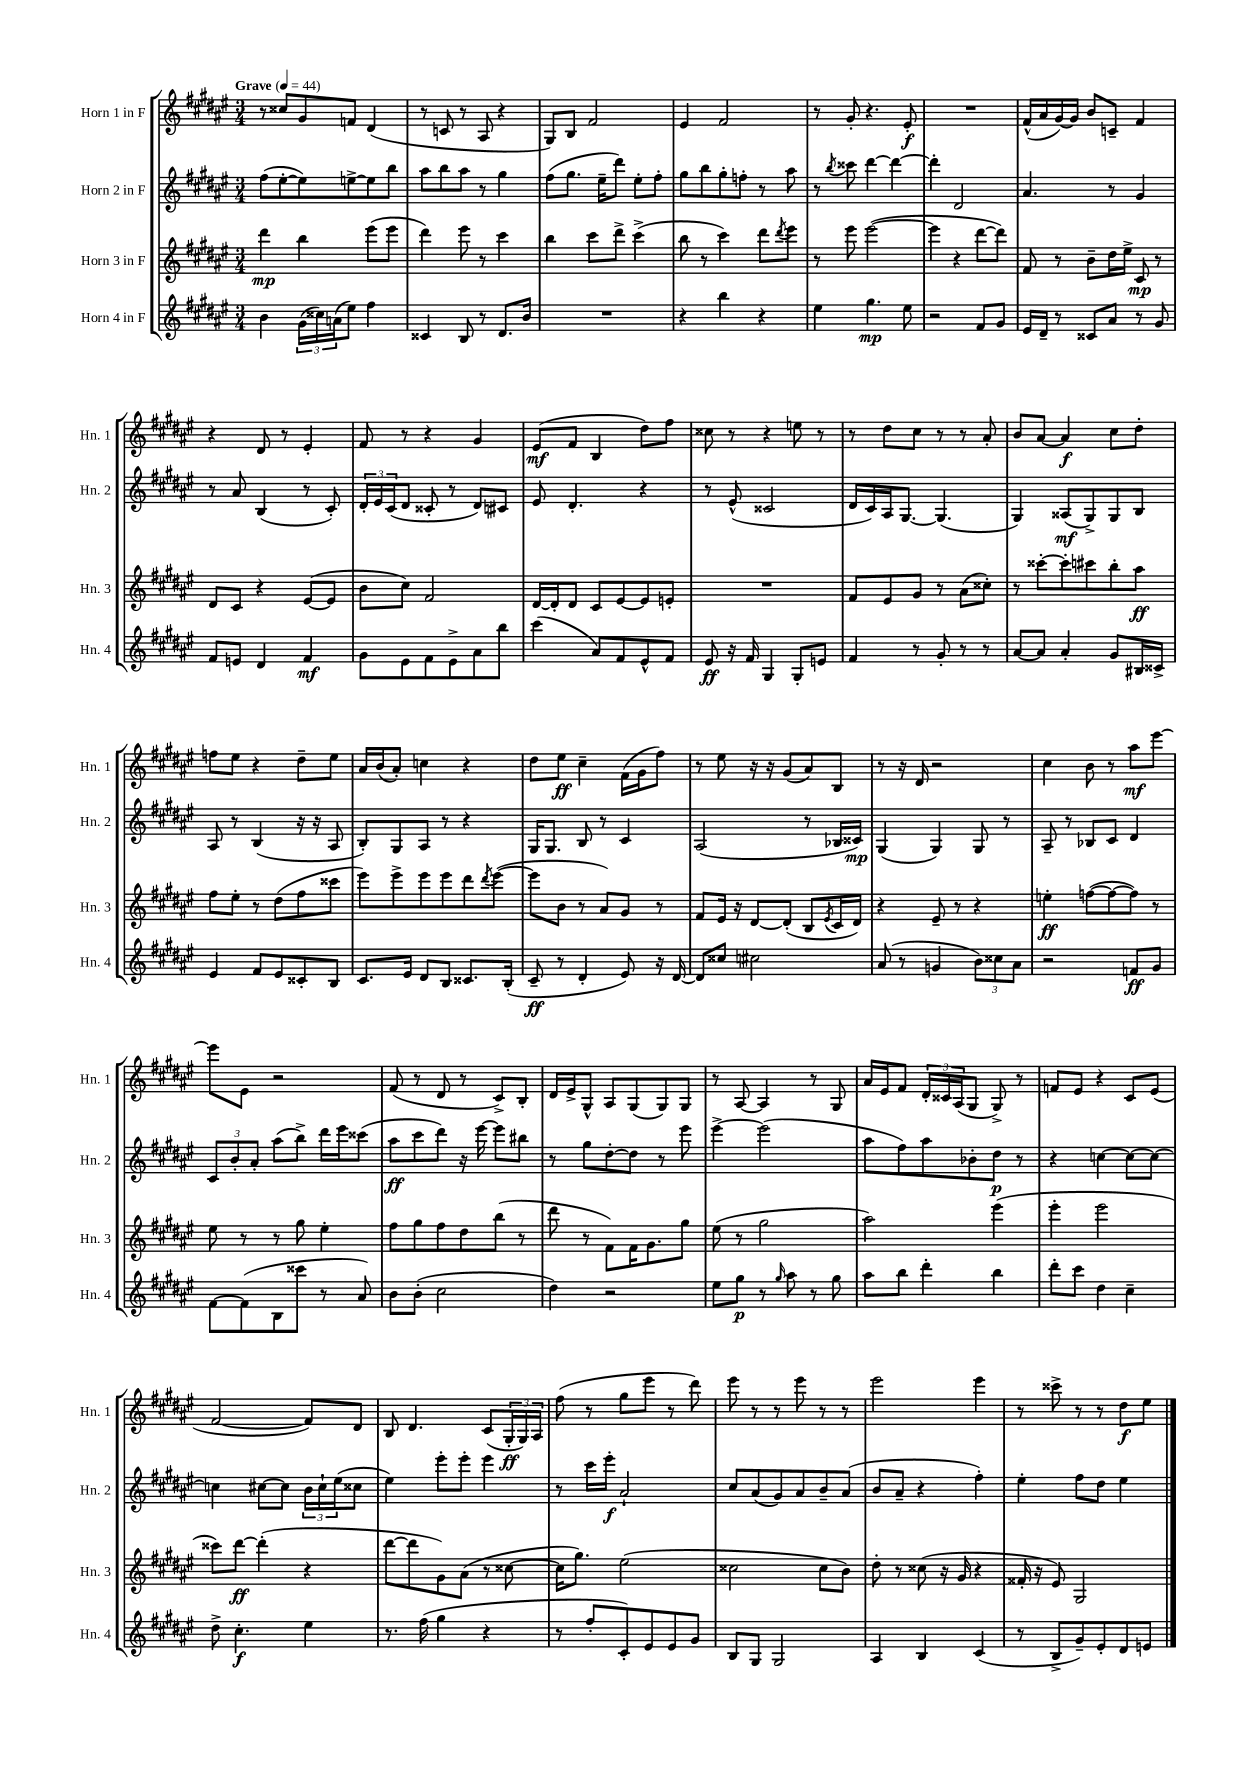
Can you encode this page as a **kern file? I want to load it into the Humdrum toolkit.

**kern	**kern	**kern	**kern
*staff4	*staff3	*staff2	*staff1
*clefG2	*clefG2	*clefG2	*clefG2
*k[f#c#g#d#a#e#]	*k[f#c#g#d#a#e#]	*k[f#c#g#d#a#e#]	*k[f#c#g#d#a#e#]
*M3/4	*M3/4	*M3/4	*M3/4
*MM44	*MM44	*MM44	*MM44
4b	4ddd#	(8ff#	8r
.	.	[8ee#'	8cc##
(24g#	4bb	8ee#])	8g#
24cc##)	.	.	.
(24a	.	.	.
8ee#)	.	[8ee^	8f
4ff#	(8eee#	8ee]	(4d#
.	8eee#	8bb	.
=	=	=	=
4c##	4ddd#)	8aa#	8r
.	.	8bb	8c
8B	8eee#	8aa#	8r
8r	8r	8r	8A#
8.d#	4ccc#	4gg#	4r
16b	.	.	.
=	=	=	=
2.r	4bb	(8ff#	8G#)
.	.	8.gg#	8B
.	8ccc#	.	2f#
.	.	16ee#~	.
.	8ddd#^	8ddd#)	.
.	(4ccc#^	8ee#'	.
.	.	8ff#'	.
=	=	=	=
4r	8bb	8gg#	4e#
.	8r	8bb	.
4bb	4ccc#)	8gg#'	2f#
.	.	8ff'	.
4r	8ddd#	8r	.
.	8qddd#	.	.
.	8eee#	8aa#	.
=	=	=	=
4ee#	8r	8r	8r
.	.	8qbb	.
.	8eee#	8ccc##	8g#'
4.gg#	([2eee#	[4ddd#	4.r
.	.	4ddd#_	.
8ee#	.	.	8e#'
=	=	=	=
2r	4eee#]	4ddd#']	2.r
.	4r	2d#	.
8f#	[8ddd#	.	.
8g#	8ddd#])	.	.
=	=	=	=
16e#	8f#	4.a#	(16f#^^
16d#~	.	.	16a#
8r	8r	.	[16g#)
.	.	.	16g#]
8c##	8b~	.	8b
8a#	16dd#	8r	8c~
.	16ee#^	.	.
8r	8c#	4g#	4f#
8g#	8r	.	.
=	=	=	=
8f#	8d#	8r	4r
8e	8c#	8a#	.
4d#	4r	(4B	8d#
.	.	.	8r
4f#	([8e#	8r	4e#'
.	8e#]	8c#')	.
=	=	=	=
8g#	8b	24d#'	8f#
.	.	24e#	.
.	.	(24c#	.
8e#	8cc#)	8d#	8r
8f#	2f#	8c##'	4r
8e#^	.	8r	.
8a#	.	8d#)	4g#
8bb	.	8c#	.
=	=	=	=
(4ccc#	[16d#	8e#	(8e#
.	16d#']	.	.
.	8d#	4.d#'	8f#
8a#)	8c#	.	4B
8f#	[8e#	.	.
8e#^^	8e#]	4r	8dd#)
8f#	8e'	.	8ff#
=	=	=	=
8e#	2.r	8r	8cc##
16r	.	(8e#^^	8r
16f#	.	.	.
4G#	.	2c##	4r
8G#'	.	.	8ee
8e	.	.	8r
=	=	=	=
4f#	8f#	16d#	8r
.	.	16c#)	.
.	8e#	16A#	8dd#
.	.	[8.G#	.
8r	8g#	.	8cc#
8g#'	8r	(4.G#]	8r
8r	(8a#	.	8r
8r	8cc##')	.	8a#'
=	=	=	=
[8a#	8r	4G#)	8b
8a#]	[8ccc##'	.	[8a#
4a#'	8ccc##']	(8A##	4a#]
.	8ccc#	8G#^)	.
8g#	8bb'	8G#	8cc#
16B#	8aa#	8B	8dd#'
16c##^	.	.	.
=	=	=	=
4e#	8ff#	8A#	8ff
.	8ee#'	8r	8ee#
8f#	8r	(4B	4r
8e#	(8dd#	.	.
8c##'	8ff#	16r	8dd#~
.	.	16r	.
8B	8ccc##	8A#	8ee#
=	=	=	=
8.c#	8eee#)	8B')	16a#
.	.	.	(16b
.	8eee#^	8G#	8a#')
16e#	.	.	.
8d#	8eee#	8A#	4cc
8B	8eee#	8r	.
8.c##	8ddd#	4r	4r
.	8qddd#	.	.
.	([8eee#	.	.
(16B'	.	.	.
=	=	=	=
8c#~	8eee#]	16G#	8dd#
.	.	8.G#	.
8r	8b	.	8ee#
4d#'	8r	8B	4cc#~
.	8a#)	8r	.
8e#)	8g#	4c#	(16f#
.	.	.	16g#
16r	8r	.	8ff#)
[16d#	.	.	.
=	=	=	=
8d#]	8f#	(2A#	8r
8cc##	16e#	.	8ee#
.	16r	.	.
2cc#	[8d#	.	16r
.	.	.	16r
.	(8d#']	.	(8g#
.	8B	8r	8a#)
.	8qe#	.	.
.	16c#	16B-	8B
.	16d#)	16c##)	.
=	=	=	=
(8a#	4r	(4G#	8r
8r	.	.	16r
.	.	.	16d#
4g	8e#~	4G#)	2r
.	8r	.	.
12b)	4r	8G#	.
12cc##	.	.	.
.	.	8r	.
12a#	.	.	.
=	=	=	=
2r	4ee'	8A#~	4cc#
.	.	8r	.
.	([8ff	8B-	8b
.	8ff_	8c#	8r
8f	8ff])	4d#	8aa#
8g#	8r	.	[8eee#
=	=	=	=
[8f#	8ee#	12c#	8eee#]
.	.	12b'	.
(8f#]	8r	.	8e#
.	.	12a#'	.
8B	8r	(8aa#	2r
8ccc##	8gg#	8bb^)	.
8r	4ee#'	16ddd#	.
.	.	16eee#	.
8a#)	.	(8ccc##	.
=	=	=	=
8b	8ff#	8aa#	(8f#
(8b'	8gg#	8ccc#	8r
2cc#	8ff#	8ddd#)	8d#
.	8dd#	16r	8r
.	.	[16eee#	.
.	(8bb	8eee#]	8c#^)
.	8r	8bb#	8B'
=	=	=	=
4dd#)	8ddd#	8r	16d#
.	.	.	16e#^
.	8r	8gg#	8G#^^
2r	8f#)	[8dd#'	8A#
.	16f#	8dd#]	(8G#
.	8.g#	.	.
.	.	8r	8G#)
.	8gg#	8eee#	8G#
=	=	=	=
8ee#	(8ee#	[4eee#^	8r
8gg#	8r	.	[8A#
8r	2gg#	(2eee#]	4A#]
16qqgg#	.	.	.
8aa#	.	.	.
8r	.	.	8r
8gg#	.	.	8G#
=	=	=	=
8aa#	2aa#)	8aa#	16a#
.	.	.	16e#
8bb	.	8ff#)	8f#
4ddd#'	.	8aa#	24d#'
.	.	.	24c##
.	.	.	(24A#
.	.	8b-'	8G#
4bb	(4eee#	8dd#	8G#^)
.	.	8r	8r
=	=	=	=
8ddd#'	4eee#'	4r	8f
8ccc#	.	.	8e#
4dd#	2eee#	[4cc	4r
4cc#~	.	8cc_	8c#
.	.	8cc_	(8e#
=	=	=	=
8dd#^	8ccc##)	4cc]	[2f#
4.cc#'	[8ddd#	.	.
.	(4ddd#']	[8cc#	.
.	.	8cc#]	.
4ee#	4r	24b	8f#])
.	.	24cc#`	.
.	.	(24ee#	.
.	.	8cc##	8d#
=	=	=	=
8.r	[8ddd#	4ee#)	8B
.	8ddd#]	.	4.d#
(16ff#	.	.	.
4gg#	8g#)	8eee#'	.
.	(8a#	8eee#'	.
4r	8r	4eee#	(8c#
.	[8cc##	.	24G#'
.	.	.	24G#)
.	.	.	24A#
=	=	=	=
8r	16cc##]	8r	(8ff#
.	8.gg#)	.	.
8ff#'	.	16ccc#	8r
.	.	16eee#'	.
8c#')	(2ee#	2a#`	8gg#
8e#	.	.	8eee#
8e#	.	.	8r
8g#	.	.	8ddd#)
=	=	=	=
8B	2cc##	8cc#	8eee#
8G#	.	(8a#	8r
2G#	.	8g#)	8r
.	.	8a#	8eee#
.	8cc##	8b~	8r
.	8b)	(8a#	8r
=	=	=	=
4A#	8dd#'	8b	2eee#
.	8r	8a#~	.
4B	(8cc##	4r	.
.	16r	.	.
.	16g#	.	.
(4c#	4r	4ff#')	4eee#
=	=	=	=
8r	16f##'	4ee#'	8r
.	16r	.	.
8B^	8e#)	.	8ccc##^
8g#~)	2G#	8ff#	8r
8e#'	.	8dd#	8r
8d#	.	4ee#	8dd#
8e	.	.	8ee#
==	==	==	==
*-	*-	*-	*-
